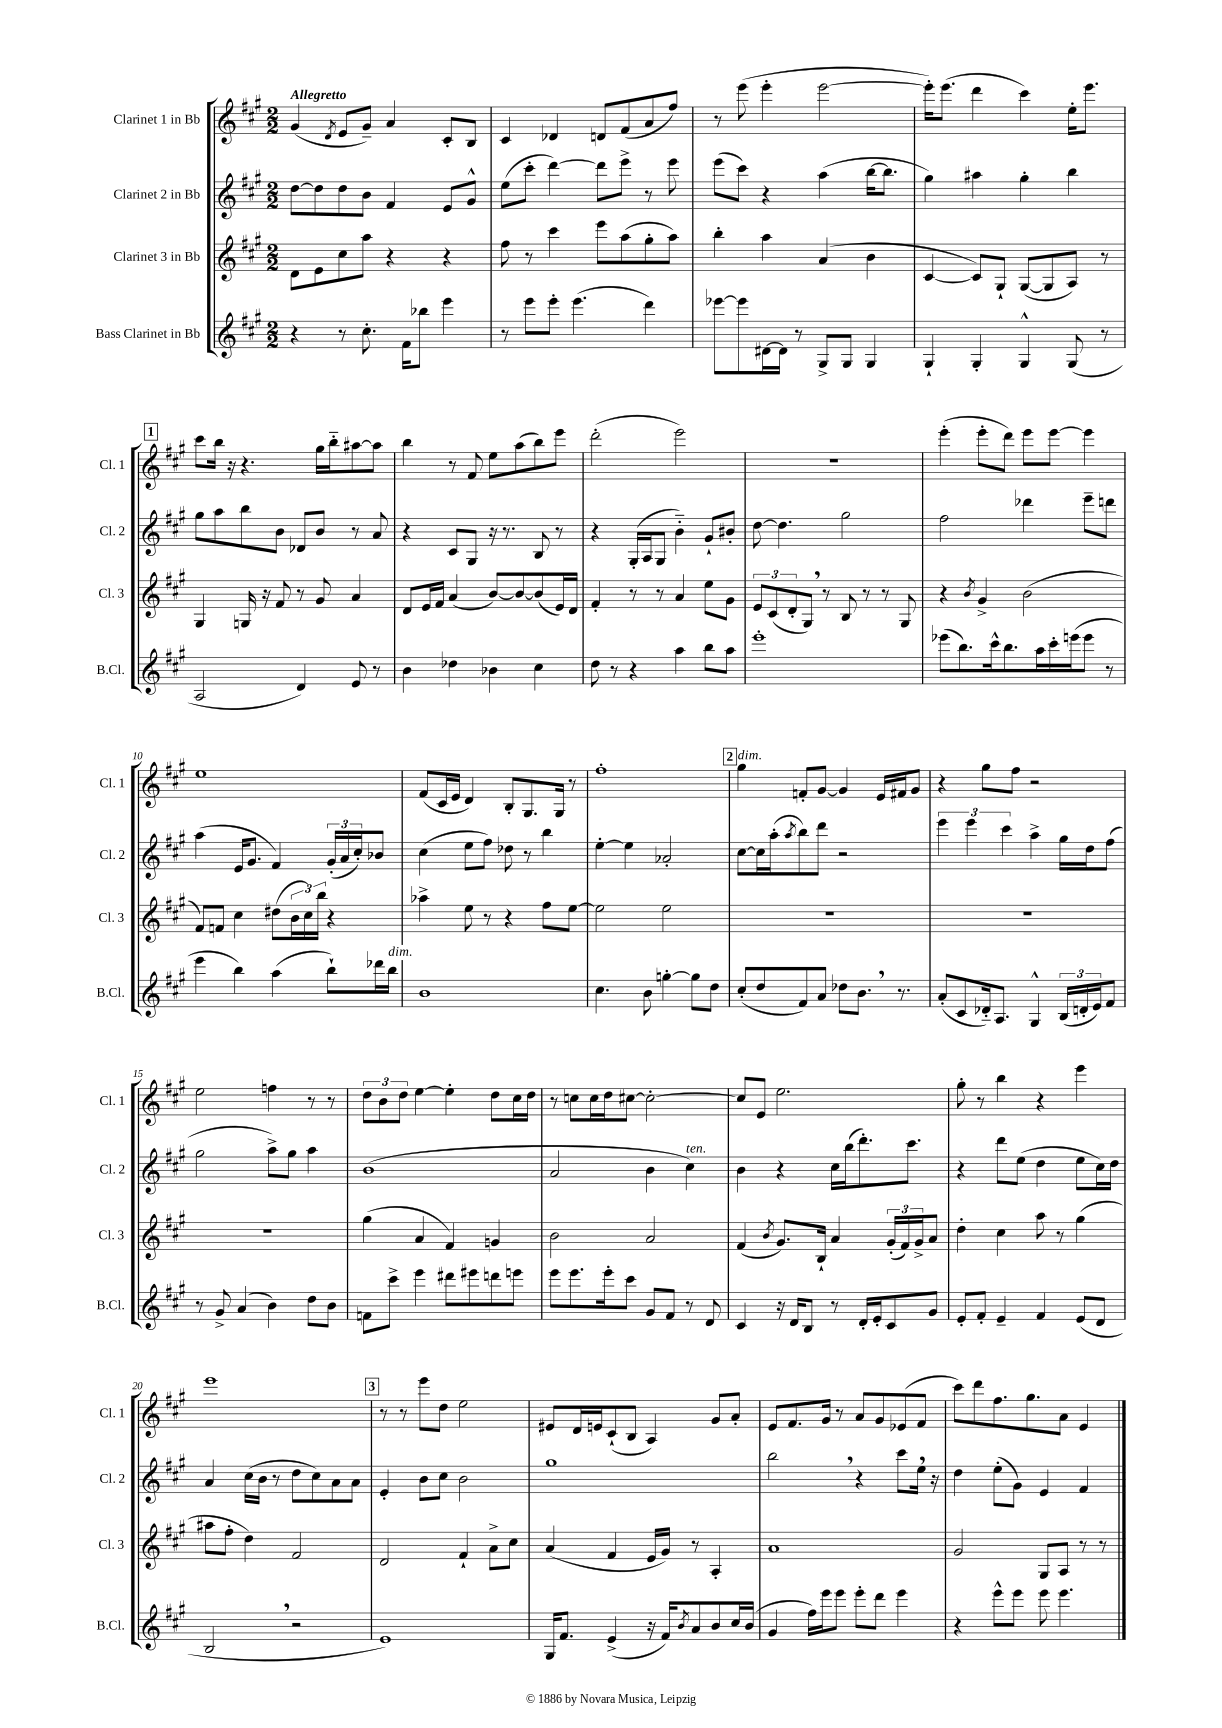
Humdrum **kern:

**kern	**kern	**kern	**kern
*staff4	*staff3	*staff2	*staff1
*clefG2	*clefG2	*clefG2	*clefG2
*k[f#c#g#]	*k[f#c#g#]	*k[f#c#g#]	*k[f#c#g#]
*M2/2	*M2/2	*M2/2	*M2/2
4r	8d	[8dd	(4g#
.	8e	8dd]	.
.	.	.	8qd
8r	8cc#	8dd	8e
8.cc#'	8aa	8b	8g#~)
.	4r	4f#	4a
16f#	.	.	.
8bb-	.	.	.
4eee	4r	8e	8c#'
.	.	8g#^^	8B
=	=	=	=
8r	8ff#	(8ee	4c#
8eee	8r	8ccc#'	.
8eee'	4ccc#	[4ddd)	4d-
(4.eee	.	.	.
.	8eee	8ddd]	8d
.	(8aa	8eee^	(8f#
4ddd)	8gg#'	8r	8a
.	8aa)	8eee	8ff#)
=	=	=	=
[8eee-	4bb'	(8eee	8r
8eee-]	.	8ccc#)	(8eee
[16d#	4aa	4r	4eee'
16d#]	.	.	.
8r	.	.	.
8G#^	(4a	(4aa	[2eee
8G#	.	.	.
4G#	4b	[16bb	.
.	.	8.bb]	.
=	=	=	=
4G#`	[4c#	4gg#)	16eee'])
.	.	.	(8.eee
4G#'	8c#])	4aa#	4ddd
.	8G#`	.	.
4G#^^	([8G#	4gg#'	4ccc#)
.	8G#]	.	.
(8G#	8A)	4bb	16ee'
.	.	.	8.eee
8r	8r	.	.
=	=	=	=
2A	4G#	8gg#	8ccc#
.	.	8aa	16bb
.	.	.	16r
.	16G	8bb	4.r
.	16r	.	.
.	8f#	8b	.
4d)	8r	8d-	.
.	8g#	8b	16gg#
.	.	.	16bb'~
8e	4a	8r	[8aa#
8r	.	8a	8aa#]
=	=	=	=
4b	8d	4r	4bb
.	16e	.	.
.	16f#	.	.
4dd-	(4a	8c#	8r
.	.	8G#	8f#
4b-	[8b)	16r	8ee
.	.	8.r	.
.	8b_	.	(8aa
4cc#	(8b]	8B	8bb)
.	16e)	8r	8eee
.	16d	.	.
=	=	=	=
8dd	4f#'	4r	(2ddd'
8r	.	.	.
4r	8r	(16G#'	.
.	.	16A	.
.	8r	8G#	.
4aa	4a	4b'~)	2eee)
8bb	8ee	8g#`	.
8aa	8g#	8b#'	.
=	=	=	=
1eee'	12e	[8dd	1r
.	(12c#	.	.
.	.	4.dd]	.
.	12d'	.	.
.	8G#)	.	.
.	8r	.	.
.	8B	2gg#	.
.	8r	.	.
.	8r	.	.
.	8G#	.	.
=	=	=	=
(8eee-	4r	2ff#	(4eee'
8.bb)	.	.	.
.	8qb	.	.
.	4g#^	.	8eee'
16ccc#^^	.	.	.
8.bb	.	.	8ddd)
.	(2b	4ddd-	8eee
16aa	.	.	.
16ccc#'	.	.	[8eee
(16eee	.	.	.
8eee	.	8eee~	4eee]
8r	.	8ddd	.
=	=	=	=
4eee	8f#)	(4aa	1ee
.	8f	.	.
4bb)	4cc#	16e	.
.	.	8.g#	.
(4aa	(8dd#	4f#)	.
.	24b	.	.
.	24cc#)	.	.
.	24bb	.	.
8bb`)	4r	(24g#'	.
.	.	24a	.
.	.	24cc#')	.
16ddd-	.	8b-	.
16bb	.	.	.
=	=	=	=
1b	4aa-^	(4cc#	(8f#
.	.	.	16c#
.	.	.	16e
.	8ee	8ee	4d)
.	8r	8ff#)	.
.	4r	8dd-	8B'
.	.	8r	8.G#
.	8ff#	4bb	.
.	.	.	16G#
.	[8ee	.	8r
=	=	=	=
4.cc#	2ee]	[4ee'	1ff#'
.	.	4ee]	.
8b	.	.	.
[4gg'	2ee	2a-'	.
8gg]	.	.	.
8dd	.	.	.
=	=	=	=
(8cc#'	1r	[8cc#	4gg#
8dd	.	16cc#]	.
.	.	(16aa'	.
.	.	8qaa	.
8f#)	.	8bb)	8f'
8a	.	8ddd	[8g#
8dd-	.	2r	4g#]
8.b	.	.	.
.	.	.	16e
8.r	.	.	16f#
.	.	.	8g#
=	=	=	=
(8a'	1r	6eee	4r
8c#	.	.	.
.	.	6eee	.
16d-'~)	.	.	8gg#
8.A	.	.	.
.	.	6ccc#	.
.	.	.	8ff#
4G#^^	.	4aa^	2r
(24B	.	16gg#	.
24d'	.	.	.
.	.	16dd	.
24e)	.	.	.
8f#	.	(8ff#	.
=	=	=	=
8r	1r	2gg#	2ee
8g#^	.	.	.
(4a	.	.	.
4b)	.	8aa^)	4ff
.	.	8gg#	.
8dd	.	4aa	8r
8b	.	.	8r
=	=	=	=
8f	(4gg#	(1b	12dd
.	.	.	12b
8ccc#^	.	.	.
.	.	.	12dd
4eee	4a	.	[4ee
8ddd#	4f#)	.	4ee']
8eee#	.	.	.
8ddd	4g	.	8dd
8eee	.	.	16cc#
.	.	.	16dd
=	=	=	=
8eee	2b	2a	8r
8.eee	.	.	8cc
.	.	.	16cc
16eee'	.	.	16dd
8ccc#	.	.	[8cc#
8g#	2a	4b	2cc#'_
8f#	.	.	.
8r	.	4cc#)	.
8d	.	.	.
=	=	=	=
4c#	(4f#	4b	8cc#]
.	.	.	8e
.	8qb	.	.
16r	8.g#)	4r	2.ee
16d	.	.	.
8B	.	.	.
.	16B`	.	.
8r	4a	16cc#	.
.	.	(16bb	.
16d'	.	8.ddd')	.
16e'	.	.	.
8c#	(24g#'	.	.
.	24f#)	.	.
.	.	8.ccc#	.
.	24g#^	.	.
8g#	8a	.	.
=	=	=	=
8e'	4dd'	4r	8gg#'
8f#'	.	.	8r
4e~	4cc#	8ddd	4bb
.	.	(8ee	.
4f#	8aa	4dd	4r
.	8r	.	.
(8e	(4gg#	8ee	4eee
8d	.	16cc#)	.
.	.	16dd	.
=	=	=	=
2B	8aa#	4a	1eee
.	8ff#'	.	.
.	4dd)	(16cc#	.
.	.	16b	.
.	.	8r	.
2r	2f#	8dd	.
.	.	8cc#)	.
.	.	8a	.
.	.	8a	.
=	=	=	=
1e)	2d	4e'	8r
.	.	.	8r
.	.	8b	8eee
.	.	8cc#	8dd
.	4f#`	2b	2ee
.	8a^	.	.
.	8cc#	.	.
=	=	=	=
16G#	(4a	1gg#	8e#
8.f#	.	.	.
.	.	.	16d
.	.	.	16e
(4e^	4f#	.	(8c#`
.	.	.	8B
16r	16e	.	4A)
16f#)	16g#)	.	.
8qb	.	.	.
8a	8r	.	.
8b	4A'	.	8g#
16cc#	.	.	8a'
(16b	.	.	.
=	=	=	=
4g#	1a	2bb	8e
.	.	.	8.f#
16ff#)	.	.	.
16eee	.	.	16g#
8eee	.	.	8r
8eee'	.	4r	8a
8ddd	.	.	8g#
4eee	.	8ccc#	(8e-
.	.	16ee	8f#
.	.	16r	.
=	=	=	=
4r	2g#	4dd	8ccc#)
.	.	.	8ddd
8eee^^	.	(8ee'	8.ff#
8eee	.	8g#)	.
.	.	.	8.gg#
8eee	8G#	4e	.
4.eee	8A	.	8a
.	8r	4f#	4e
.	8r	.	.
==	==	==	==
*-	*-	*-	*-
